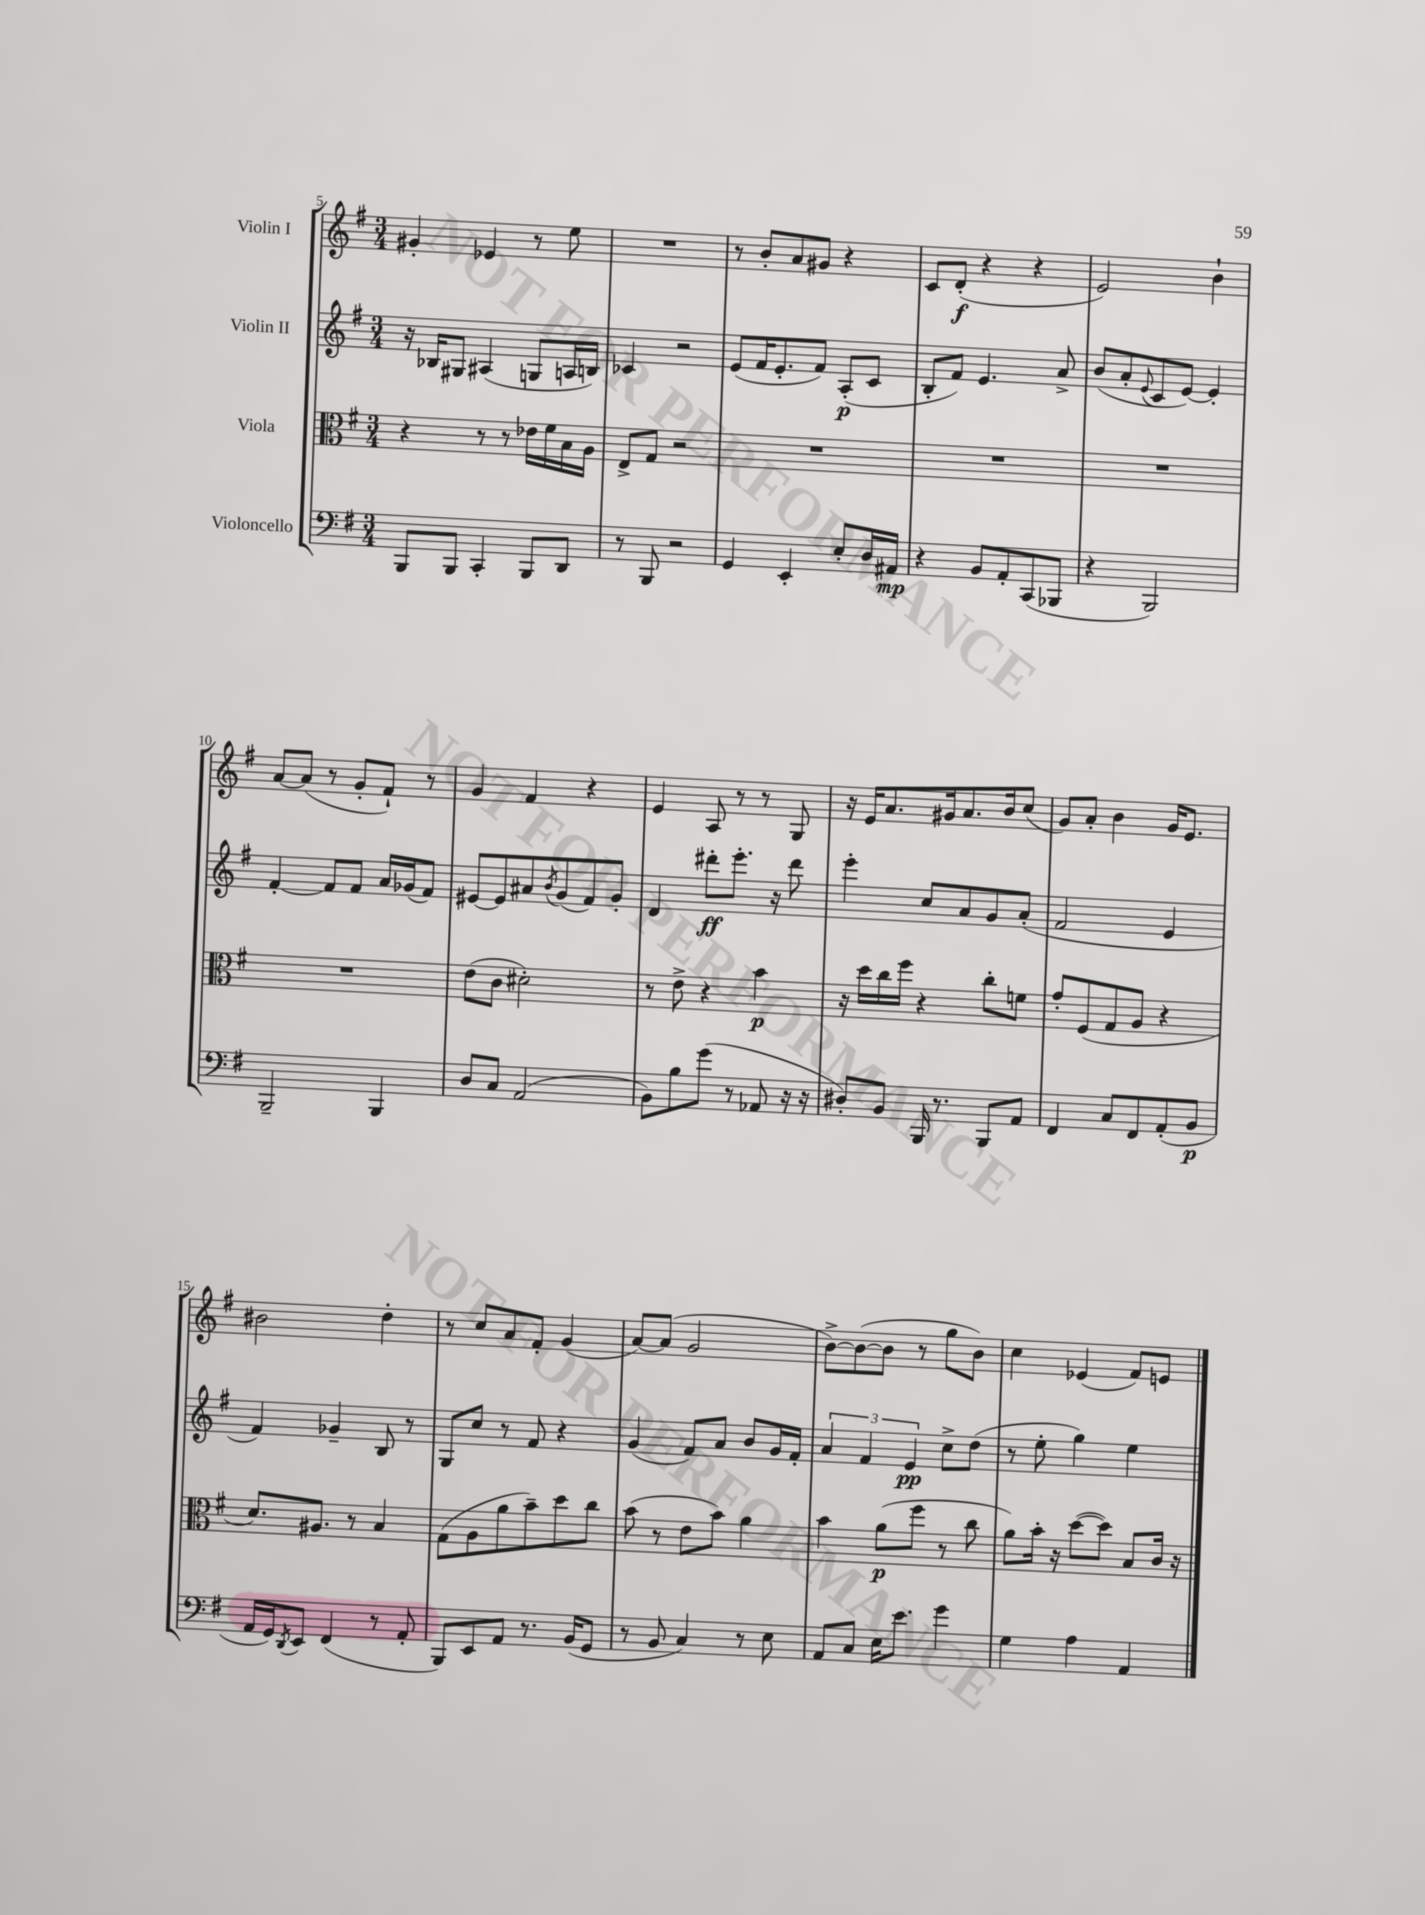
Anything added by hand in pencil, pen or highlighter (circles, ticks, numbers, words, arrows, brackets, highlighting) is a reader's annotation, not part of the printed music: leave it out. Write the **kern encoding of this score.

**kern	**dynam	**kern	**dynam	**kern	**dynam	**kern	**dynam
*part4	*part4	*part3	*part3	*part2	*part2	*part1	*part1
*staff4	*staff4	*staff3	*staff3	*staff2	*staff2	*staff1	*staff1
*I"Violoncello	*	*I"Viola	*	*I"Violin II	*	*I"Violin I	*
*clefF4	*	*clefC3	*	*clefG2	*	*clefG2	*
*k[f#]	*	*k[f#]	*	*k[f#]	*	*k[f#]	*
*M3/4	*	*M3/4	*	*M3/4	*	*M3/4	*
=5	=5	=5	=5	=5	=5	=5	=5
8BBB/L	.	4r	.	16r	.	4g#X'/	.
.	.	.	.	16B-X/KL	.	.	.
8BBB/J	.	.	.	8G#X/J	.	.	.
4CC'/	.	8r	.	(4A#X/	.	4e-X/	.
.	.	8r	.	.	.	.	.
8BBB/L	.	16e-X\LL	.	8Gn/L	.	8r	.
.	.	16f#\	.	.	.	.	.
8DD/J	.	16B\	.	16An/L	.	8ee\	.
.	.	16A\JJ	.	16Bn/JJ)	.	.	.
=6	=6	=6	=6	=6	=6	=6	=6
8r	.	8E^/L	.	4c-X/	.	2.r	.
8BBB/	.	8G/J	.	.	.	.	.
2r	.	2r	.	2r	.	.	.
=7	=7	=7	=7	=7	=7	=7	=7
4GG/	.	2.r	.	(8e/L	.	8r	.
.	.	.	.	16f#/K	.	8b'/L	.
.	.	.	.	8.e'/	.	.	.
4EE'/	.	.	.	.	.	8a/	.
.	.	.	.	8f#/J)	.	8g#X/J	.
8E'/L	.	.	.	(8A'/L	p	4r	.
16D/L	.	.	.	8c/J	.	.	.
16AA#X/JJ	mp	.	.	.	.	.	.
=8	=8	=8	=8	=8	=8	=8	=8
4r	.	2.r	.	8B'/L	.	8c/L	.
.	.	.	.	8f#/J)	.	(8d'/J	f
8BB/L	.	.	.	4.e/	.	4r	.
8AA'/	.	.	.	.	.	.	.
(8CC/	.	.	.	.	.	4r	.
8BBB-X/J	.	.	.	8a^/	.	.	.
=9	=9	=9	=9	=9	=9	=9	=9
4r	.	2.r	.	(8b/L	.	2e/)	.
.	.	.	.	8a'/	.	.	.
.	.	.	.	8qqe/	.	.	.
2BBB/)	.	.	.	8c/	.	.	.
.	.	.	.	[8e/J)	.	.	.
.	.	.	.	4e'/]	.	4b`\	.
!!LO:LB:g=z
=10	=10	=10	=10	=10	=10	=10	=10
2BBB~/	.	2.r	.	[4f#'/	.	[8a/L	.
.	.	.	.	.	.	(8a/J]	.
.	.	.	.	8f#/L]	.	8r	.
.	.	.	.	8f#/J	.	8g'/L	.
4BBB/	.	.	.	16a/LL	.	8f#`/J)	.
.	.	.	.	(16g-X/J	.	.	.
.	.	.	.	8f#/J)	.	8r	.
=11	=11	=11	=11	=11	=11	=11	=11
8D/L	.	(8e\L	.	[8e#X/L	.	4g/	.
8C/J	.	8c\J	.	8e#/]	.	.	.
(2AA/	.	2d#X'\)	.	8a#X/	.	4f#/	.
.	.	.	.	8qb/	.	.	.
.	.	.	.	(8g/	.	.	.
.	.	.	.	8f#/)	.	4r	.
.	.	.	.	8g'/J	.	.	.
=12	=12	=12	=12	=12	=12	=12	=12
8BB\L)	.	8r	.	4d/	.	4e/	.
8B\	.	8e^\	.	.	.	.	.
(8g\J	.	4r	.	8ddd#X'\L	ff	8A/	.
8r	.	.	.	8.eee'\J	.	8r	.
8AA-X/	.	4b\	p	.	.	8r	.
.	.	.	.	16r	.	.	.
16r	.	.	.	8ddd#\	.	8G/	.
16r	.	.	.	.	.	.	.
=13	=13	=13	=13	=13	=13	=13	=13
8D#X'/L)	.	16r	.	4eee'\	.	16r	.
.	.	16dd\LL	.	.	.	16e/KL	.
8BB/J	.	16cc\	.	.	.	8.a/	.
.	.	16ff#\JJ	.	.	.	.	.
16BBB/	.	4r	.	8cc/L	.	.	.
8.r	.	.	.	.	.	16g#X/k	.
.	.	.	.	8a/	.	8.a/	.
8BBB/L	.	8cc'\L	.	8g/	.	.	.
.	.	.	.	.	.	16b/k	.
8AA/J	.	8fn\J	.	(8a'/J	.	(8cc/J	.
=14	=14	=14	=14	=14	=14	=14	=14
4FF#/	.	8g'/L	.	2f#/	.	8g/L)	.
.	.	(8F#/	.	.	.	8a'/J	.
8C/L	.	8G/	.	.	.	4b\	.
8FF#/	.	8A/J	.	.	.	.	.
(8AA'/	.	4r	.	4e/	.	16g/KL	.
.	.	.	.	.	.	8.e/J	.
8BB/J	p	.	.	.	.	.	.
!!LO:LB:g=z
=15	=15	=15	=15	=15	=15	=15	=15
16AA/LL	.	8.d/L)	.	4f#/)	.	2b#X\	.
16GG/J)	.	.	.	.	.	.	.
8qDD/	.	.	.	.	.	.	.
8EE/J	.	.	.	.	.	.	.
.	.	8.A#X/J	.	.	.	.	.
(4FF#/	.	.	.	4g-X~/	.	.	.
.	.	8r	.	.	.	.	.
8r	.	4B/	.	8B/	.	4dd'\	.
8AA'/	.	.	.	8r	.	.	.
=16	=16	=16	=16	=16	=16	=16	=16
8BBB/L)	.	(8G\L	.	8G/L	.	8r	.
8EE/	.	8A\	.	8cc/J	.	8cc/L	.
8AA/J	.	8a\	.	8r	.	8a/	.
8.r	.	8b~\)	.	8f#/	.	8f#'/J	.
.	.	8dd\	.	4r	.	(4g/	.
(16BB/KL	.	.	.	.	.	.	.
8GG/J	.	8cc\J	.	.	.	.	.
=17	=17	=17	=17	=17	=17	=17	=17
8r	.	(8b\	.	(4g/	.	[8a/L)	.
8BB/	.	8r	.	.	.	(8a/J]	.
4C/)	.	8e\L	.	8f#/L)	.	2g/	.
.	.	8b\J)	.	8a/J	.	.	.
8r	.	4a\	.	8b/L	.	.	.
8E\	.	.	.	16g/L	.	.	.
.	.	.	.	16f#'/JJ	.	.	.
=18	=18	=18	=18	=18	=18	=18	=18
8AA/L	.	4b\	.	6a/	.	[8b^\L)	.
8C/J	.	.	.	.	.	(8b\_	.
.	.	.	.	6f#/	.	.	.
16E\KL	.	(8a\L	p	.	.	8b\J]	.
8.e\J	.	.	.	.	.	.	.
.	.	.	.	6e/	pp	.	.
.	.	8ff#\J	.	.	.	8r	.
4g\	.	8r	.	8cc^\L	.	8gg\L	.
.	.	8cc\	.	(8dd\J	.	8b\J)	.
=19	=19	=19	=19	=19	=19	=19	=19
4G\	.	8a\L)	.	8r	.	4cc\	.
.	.	16b'\Jk	.	8ee'\	.	.	.
.	.	16r	.	.	.	.	.
4A\	.	([8dd\L	.	4gg\)	.	(4e-X/	.
.	.	8dd\J])	.	.	.	.	.
4AA/	.	8B/L	.	4ee\	.	8f#/L)	.
.	.	16c/Jk	.	.	.	8en/J	.
.	.	16r	.	.	.	.	.
==	==	==	==	==	==	==	==
*-	*-	*-	*-	*-	*-	*-	*-
